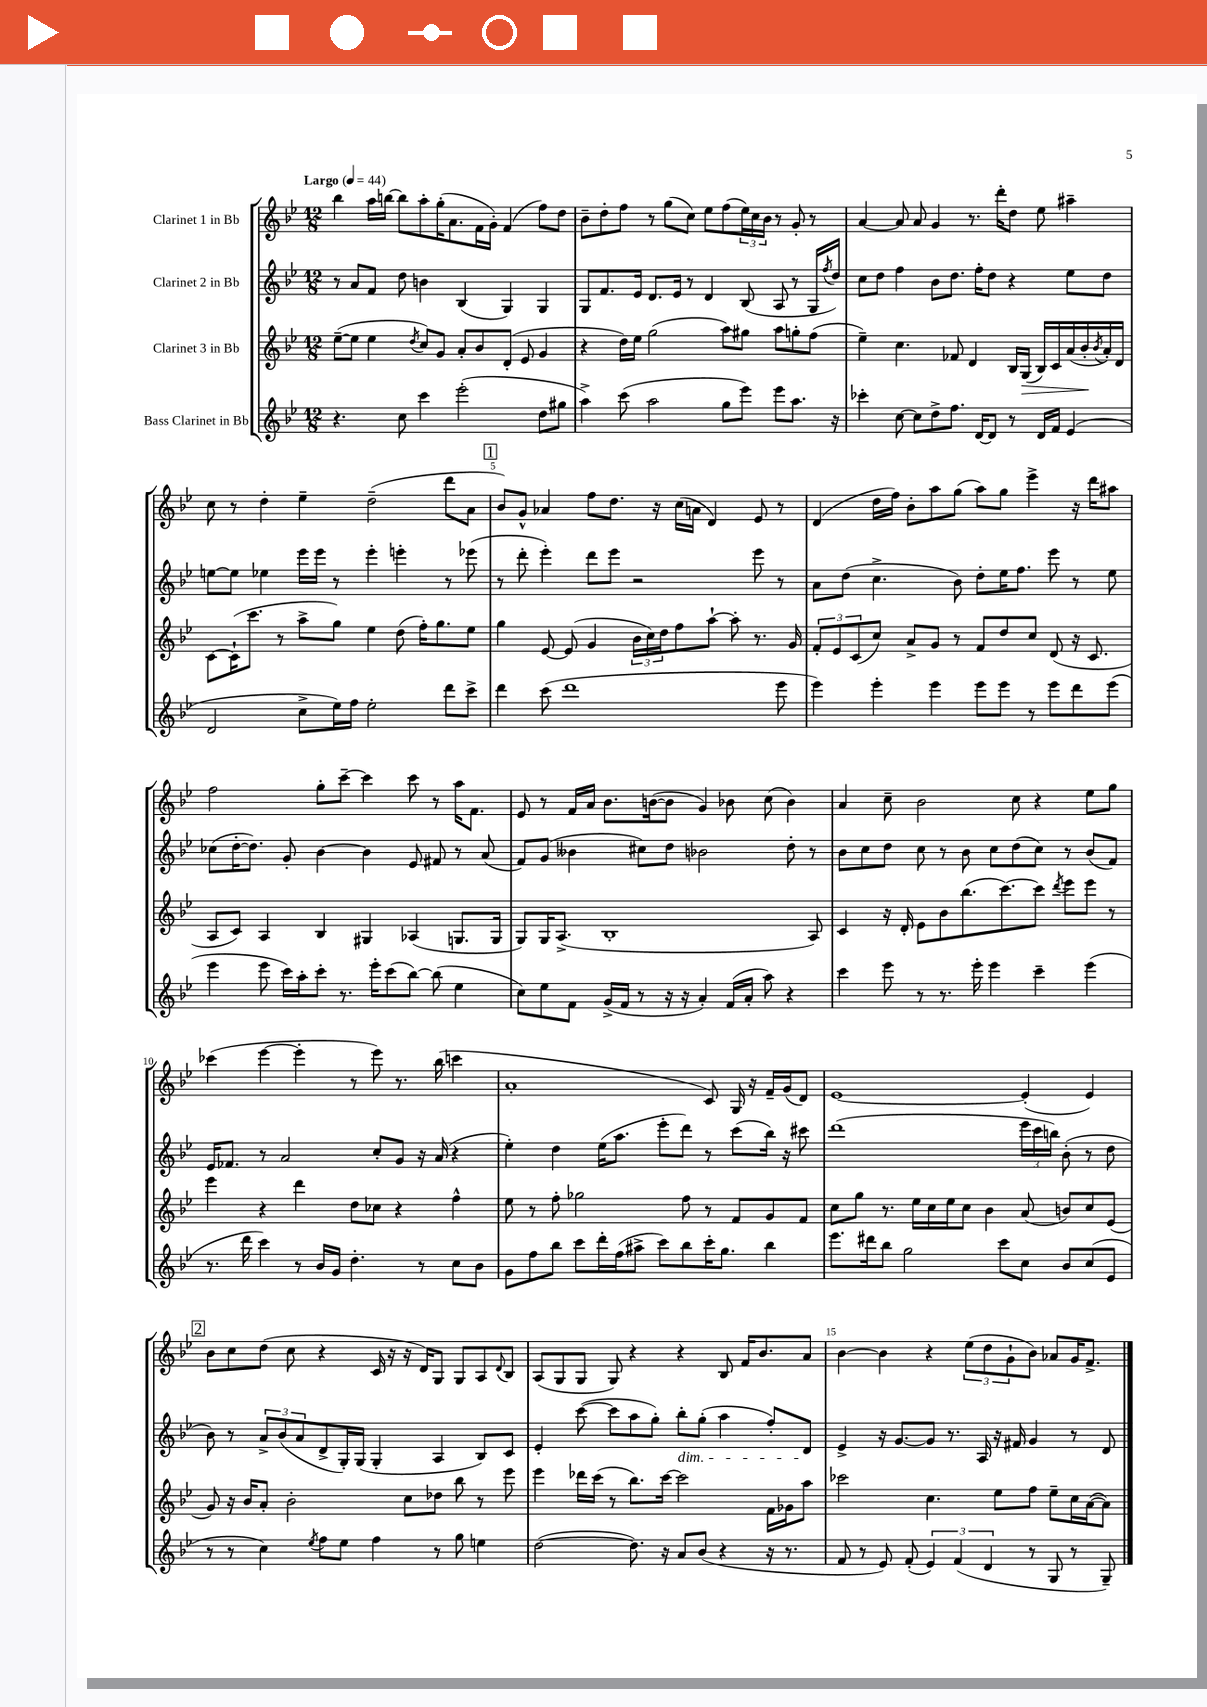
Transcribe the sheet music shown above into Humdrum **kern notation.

**kern	**kern	**kern	**kern
*staff4	*staff3	*staff2	*staff1
*clefG2	*clefG2	*clefG2	*clefG2
*k[b-e-]	*k[b-e-]	*k[b-e-]	*k[b-e-]
*M12/8	*M12/8	*M12/8	*M12/8
*MM44	*MM44	*MM44	*MM44
4.r	([8ee-~	8r	4bb-
.	8ee-]	8a	.
.	4ee-	8f	16aa
.	.	.	[16bb
8cc	.	8dd	8bb]
.	8qdd	.	.
4ccc	8cc)	4b	8aa'
.	8g	.	(16gg'
.	.	.	8.a
(2eee-'	8a'	(4B-	.
.	8b-	.	16f
.	.	.	16g')
.	(8d'	4G)	(4f
.	8e-	.	.
8dd	4g	4G	8ff)
8gg#	.	.	8dd
=	=	=	=
4aa^)	4r	8G	8b-~
.	.	8.f	8dd'
(8ccc	16dd)	.	8ff
.	16ee-	16e-	.
2aa	(2gg	8.d	8r
.	.	.	(8gg
.	.	16e-	.
.	.	8r	8cc)
.	.	4d	8ee-
8gg	8aa)	.	(8ff
8eee-)	8gg#	(8B-	24ee-)
.	.	.	24cc
.	.	.	24b-
8eee-	8aa	8A	8r
8.aa	8gg'	8r	8g'
.	(8ff	16G	8r
.	.	8qff	.
16r	.	16dd)	.
=	=	=	=
4ccc-'	4ee-~)	8cc	[4a
.	.	8dd	.
[8cc	4.cc	4ff	8a]
8cc]	.	.	8a
8dd^	.	8b-	4g
8.ff	8f-	8.dd	.
.	4d	.	8.r
[16d	.	16ff'	.
8d]	.	8dd	.
.	.	.	16ddd'
8r	16B-	4r	8dd
.	(16G	.	.
16d	16B-)	.	8ee-
16f	16c	.	.
(4e-	(16a	8ee-	4aa#~
.	16b-'	.	.
.	8qb-	.	.
.	16a')	8dd	.
.	16d	.	.
=	=	=	=
2d	[8c	[8ee	8cc
.	(16c`]	8ee]	8r
.	8.ccc	.	.
.	.	4ee-	4dd'
.	8r	.	.
8cc^	8aa^	16eee-	4ee-~
.	.	16eee-	.
16ee-)	8gg)	8r	.
16ff	.	.	.
2ee-'	4ee-	4eee-'	(2dd~
.	(8dd	4eee'	.
.	16ff')	.	.
.	8.gg	.	.
8ddd	.	8r	8ddd
8ccc^	8ee-	(8eee-	8a
=	=	=	=
4ddd	4gg	8r	8b-)
.	.	8ddd'	8g^^
(8ccc	[8e-	4eee-')	4a-
1ddd	(8e-]	.	.
.	4g	8ddd	8ff
.	.	8eee-	8.dd
.	24b-	2r	.
.	24cc)	.	.
.	.	.	16r
.	24dd	.	.
.	8ff	.	(16cc
.	.	.	16a
.	[8aa`	.	4d)
.	8aa']	.	.
.	8.r	8eee-	8e-
8eee-	.	8r	8r
.	16g	.	.
=	=	=	=
4eee-)	12f'	8a	(4d
.	12e-	.	.
.	.	(8dd	.
.	(12c	.	.
4eee-'	8cc)	4.cc^	16dd
.	.	.	16ff)
.	8a^	.	8b-'
4eee-	8g	.	8aa
.	8r	8b-)	(8gg
8eee-	8f	8dd'	8aa)
8eee-	8dd	16ee-	8gg
.	.	8.ff	.
8r	8cc	.	4eee-^
8eee-	(8d	8eee-	.
8ddd	16r	8r	16r
.	8.c	.	16ddd
(8eee-	.	8ee-	8aa#
=	=	=	=
4eee-	8A	(8cc-	2ff
.	8c)	[16dd'	.
.	.	8.dd])	.
8eee-	4A	.	.
16ccc)	.	8g'	.
16aa'	.	.	.
8ccc'	4B-	[4b-	8gg'
8.r	.	.	[8ccc~
.	4G#	4b-]	4ccc]
16eee-'	.	.	.
(8ccc	.	.	.
[8bb-)	(4A-	8e-	8ccc
(8bb-]	.	8f#	8r
4ee-	8.G	8r	16aa
.	.	.	8.f
.	.	(8a	.
.	16G	.	.
=	=	=	=
8cc)	8G)	8f)	8e-
8ee-	16G	(8g	8r
.	(8.A^	.	.
8f	.	4b--	16f
.	.	.	16a
(16g^	1B-'	.	8.b-
16f	.	.	.
8r	.	8cc#)	.
.	.	.	([16b
16r	.	8dd	8b]
16r	.	.	.
4a')	.	2b-	4g)
(16f	.	.	8b-
16a'	.	.	.
8aa)	.	.	(8cc
4r	.	8dd'	4b-)
.	8A)	8r	.
=	=	=	=
4ccc	4c	8b-	4a
.	.	8cc	.
8eee-	16r	8dd	8cc~
.	16d'	.	.
8r	8e-	8cc	2b-
8.r	8b-	8r	.
.	(8.bb-	8b-	.
16eee-'	.	.	.
4eee-	.	8cc	.
.	[8.ccc)	.	.
.	.	(8dd	8cc
4ccc~	8ccc]	8cc)	4r
.	8qddd	.	.
.	8eee-	8r	.
(4eee-	8eee-	(8b-	8ee-
.	8r	8f)	8gg
=	=	=	=
8.r	4eee-	16e-	(4ccc-
.	.	8.f-	.
16ddd	.	.	.
4ccc)	4r	8r	[4eee-
.	.	2a	.
8r	4ddd	.	4eee-']
16b-	.	.	.
16g	.	.	.
4.dd'	8dd	.	8r
.	8cc-	8cc'	8eee-)
.	4r	8g	8.r
8r	.	16r	.
.	.	(16a	(16bb-
8cc	4ff^^	4r	4ccc
8b-	.	.	.
=	=	=	=
8g	8ee-	4ee-')	1a'
8ff	8r	.	.
8bb-	8ff'	4dd	.
8ccc	2gg-	.	.
16ddd'	.	(16ee-	.
(16ff	.	8.aa	.
8aa#^	.	.	.
8ccc)	.	8eee-'	.
8bb-	8ff	8ddd)	.
16ccc'	8r	8r	8c)
8.gg	.	.	.
.	8f	(8ccc	16G
.	.	.	16r
4bb-	8g	16bb-)	16f~
.	.	16r	(16g
.	8f	8ccc#	8d)
=	=	=	=
8.eee-	8cc	(1ddd	[1e-
.	8gg	.	.
16ddd#	.	.	.
8bb-	8.r	.	.
2gg	.	.	.
.	16ee-	.	.
.	16cc	.	.
.	16ee-	.	.
.	8cc	.	.
.	4b-	.	.
8ccc	.	.	.
8cc	(8a	24eee-	(4e-']
.	.	24ccc	.
.	.	24bb)	.
8b-	8b)	(8b-'	.
(8cc	8cc	8r	4e-)
8e-	(8e-	8dd	.
=	=	=	=
8r	8g)	8b-)	8b-
8r	16r	8r	8cc
.	16b-	.	.
4cc)	8a'	12a^	(8dd
.	.	(12b-	.
.	2b-'	.	8cc
.	.	12a	.
8qee-	.	.	.
8ff	.	8d^	4r
8ee-	.	16G')	.
.	.	(16G	.
4ff	.	4G'	16c
.	.	.	16r
.	8cc	.	16r
.	.	.	16d)
8r	8dd-	4A	8G
8gg	8bb-	.	8G
4ee	8r	8B-)	8A
.	.	.	8qqd
.	8eee-	8c	8B-
=	=	=	=
([2dd	4eee-	4e-'	(8A
.	.	.	8G
.	16ddd-	([8ccc	8G
.	(16ccc	.	.
.	8r	8ccc]	8G)
8.dd])	8.bb-)	8aa	4r
.	.	8gg')	.
16r	[16ccc	.	.
8a	2ccc]	8bb-'	4r
(8b-	.	(8gg'	.
4r	.	4aa	8B-
.	.	.	16f
.	.	.	8.b-
16r	16f	8ff')	.
8.r	16g-	.	.
.	8aa	8d	8a
=	=	=	=
8f	2ccc-	4e-^	[4b-
8r	.	.	.
8e-)	.	16r	4b-]
.	.	[8.g	.
(8f'	.	.	.
6e-)	4.cc	8g]	4r
.	.	8.r	.
(6f	.	.	.
.	.	.	(12ee-
.	.	16A	.
6d	.	.	12dd
.	8ee-	16r	.
.	.	.	12g`
.	.	16f#	.
8r	8ff	4g	8b-)
8G	8ee-~	.	8a-
8r	16cc	8r	16g
.	([16a	.	8.f^
8G~)	8a])	8d	.
==	==	==	==
*-	*-	*-	*-
